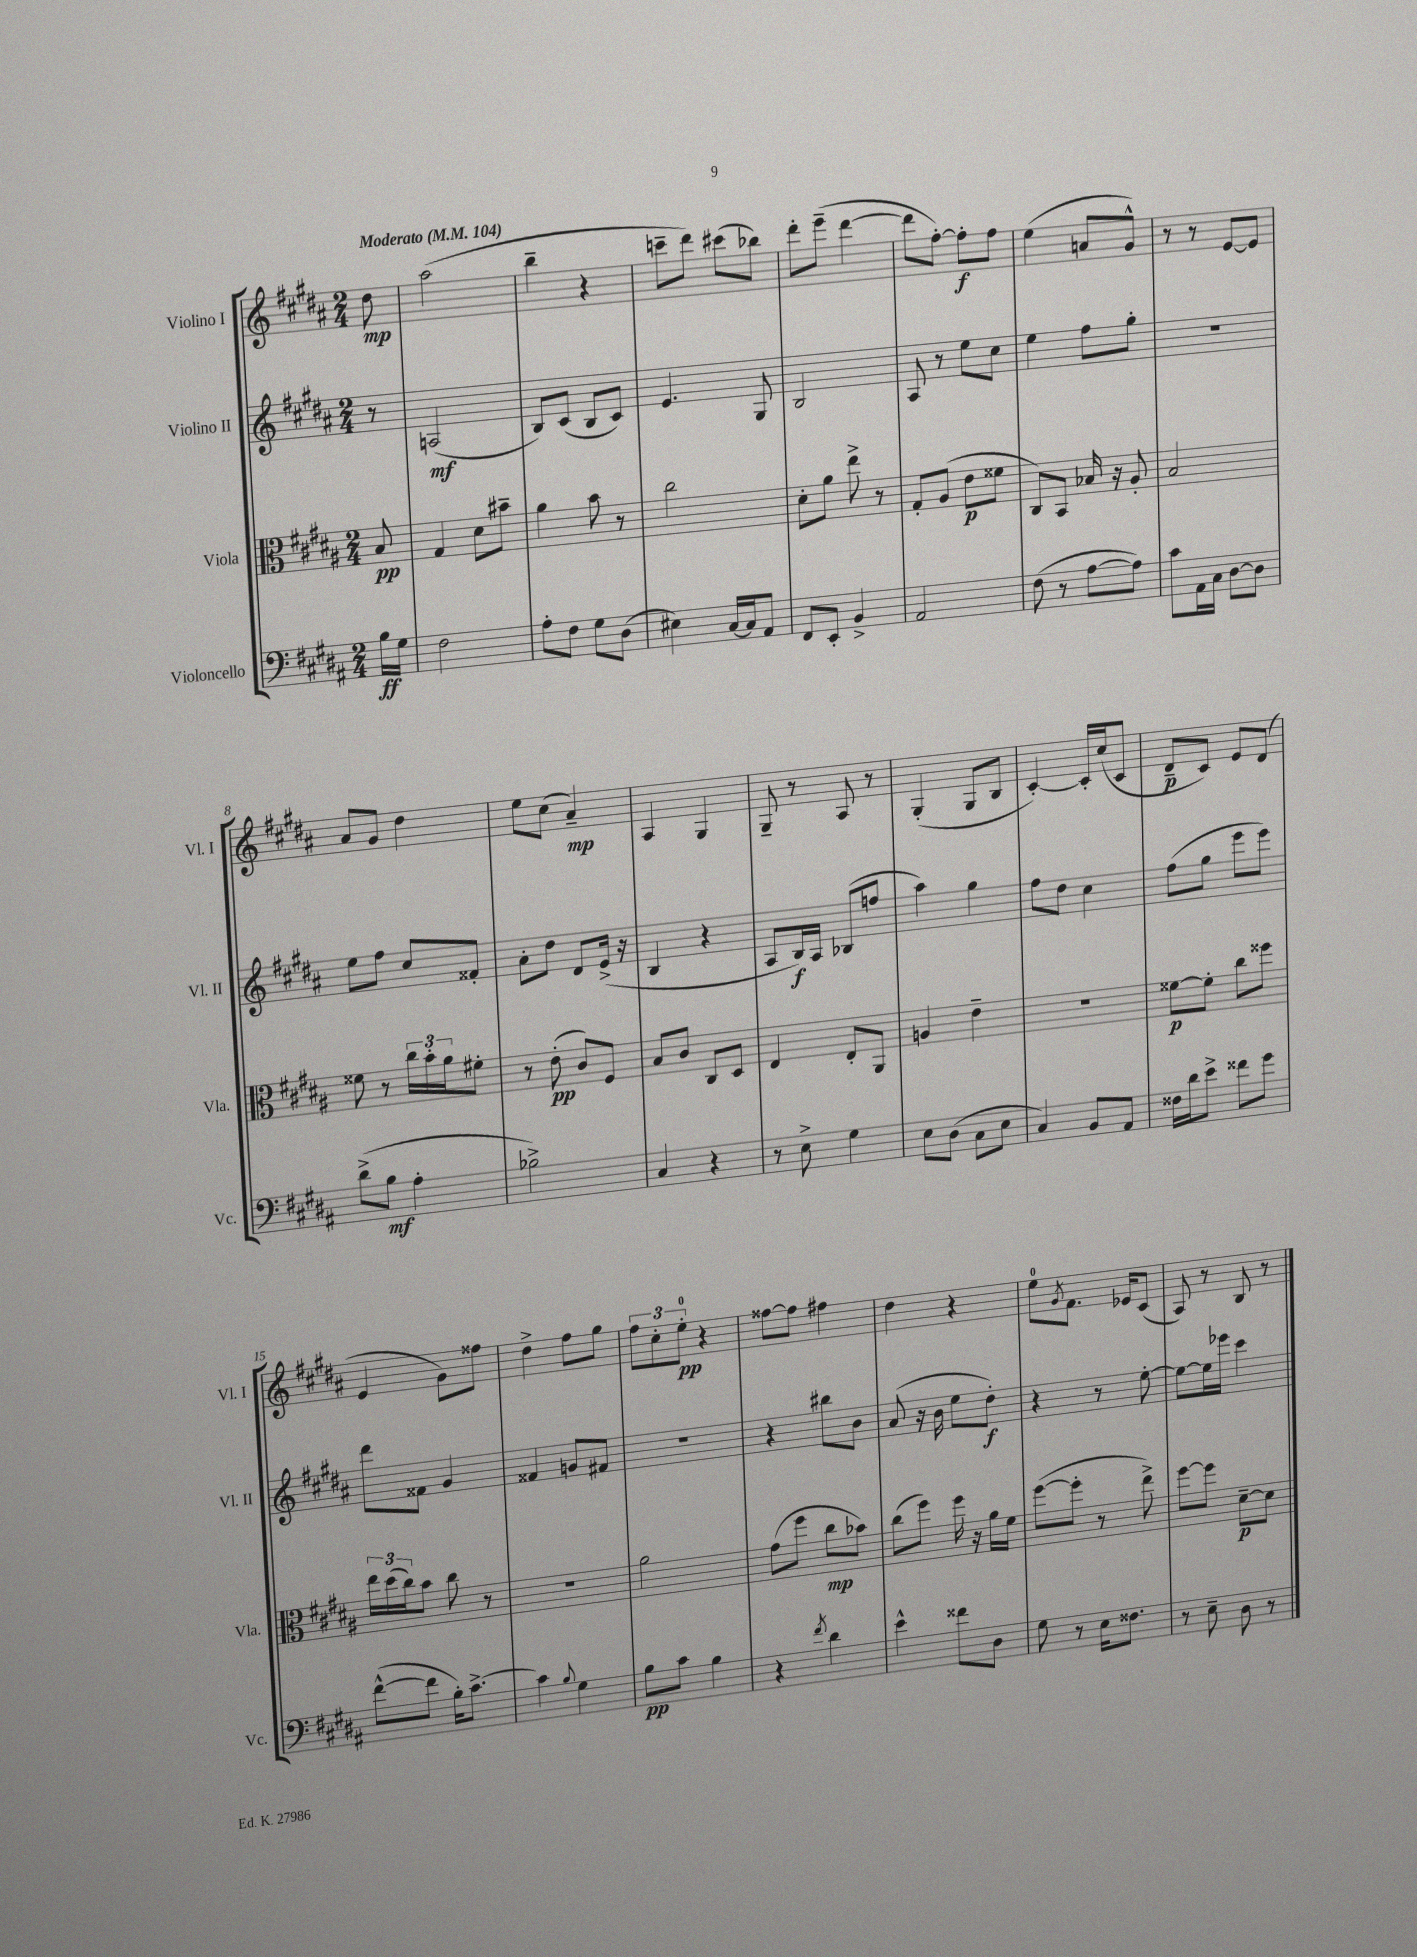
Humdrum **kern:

**kern	**dynam	**kern	**dynam	**kern	**dynam	**kern	**dynam
*part4	*part4	*part3	*part3	*part2	*part2	*part1	*part1
*staff4	*staff4	*staff3	*staff3	*staff2	*staff2	*staff1	*staff1
*I"Violoncello	*	*I"Viola	*	*I"Violino II	*	*I"Violino I	*
*I'Vc.	*	*I'Vla.	*	*I'Vl. II	*	*I'Vl. I	*
*clefF4	*	*clefC3	*	*clefG2	*	*clefG2	*
*k[f#c#g#d#a#]	*	*k[f#c#g#d#a#]	*	*k[f#c#g#d#a#]	*	*k[f#c#g#d#a#]	*
*M2/4	*	*M2/4	*	*M2/4	*	*M2/4	*
*MM104	*	*MM104	*	*MM104	*	*MM104	*
=	=	=	=	=	=	=	=
!	!	!	!	!	!	!LO:TX:a:B:t=Moderato	!
16B\LL	ff	8B/	pp	8r	.	8dd#\	mp
16G#\JJ	.	.	.	.	.	.	.
=1	=1	=1	=1	=1	=1	=1	=1
2F#\	.	4G#/	.	(2An/	mf	(2aa#\	.
.	.	8d#\L	.	.	.	.	.
.	.	8b#X~\J	.	.	.	.	.
=2	=2	=2	=2	=2	=2	=2	=2
8A#'\L	.	4a#\	.	8B/L)	.	4bb~\	.
8F#\J	.	.	.	(8c#/J	.	.	.
8G#\L	.	8b\	.	8B/L	.	4r	.
(8D#\J	.	8r	.	8c#/J)	.	.	.
=3	=3	=3	=3	=3	=3	=3	=3
4E#X\)	.	2cc#\	.	4.e/	.	8cccn~\L	.
.	.	.	.	.	.	8ddd#\J)	.
[16C#/LL	.	.	.	.	.	(8ccc#X\L	.
16C#/J]	.	.	.	.	.	.	.
8AA#/J	.	.	.	8G#/	.	8bb-X\J)	.
=4	=4	=4	=4	=4	=4	=4	=4
8FF#/L	.	8d#'\L	.	2B/	.	8ddd#'\L	.
8EE'/J	.	8a#\J	.	.	.	(8eee~\J	.
4BB^/	.	8ee^\	.	.	.	[4ddd#\	.
.	.	8r	.	.	.	.	.
=5	=5	=5	=5	=5	=5	=5	=5
2AA#/	.	8G#'/L	.	8A#/	.	8ddd#\L]	.
.	.	(8A#/J	.	8r	.	[8ff#'\J)	.
.	.	8e\L	p	8ee\L	.	8ff#'\L]	f
.	.	8f##X\J	.	8cc#\J	.	8ff#\J	.
=6	=6	=6	=6	=6	=6	=6	=6
(8F#\	.	8C#/L)	.	4ee\	.	(4ee\	.
8r	.	8BB/J	.	.	.	.	.
[8A#\L	.	16B-X/	.	8ff#\L	.	8an/L	.
.	.	16r	.	.	.	.	.
8A#\J])	.	8A#'/	.	8gg#'\J	.	8g#^^/J)	.
=7	=7	=7	=7	=7	=7	=7	=7
8c#\L	.	2B/	.	2r	.	8r	.
16AA#\L	.	.	.	.	.	8r	.
16C#\JJ	.	.	.	.	.	.	.
[8D#\L	.	.	.	.	.	[8e/L	.
8D#\J]	.	.	.	.	.	8e/J]	.
!!LO:LB:g=z
=8	=8	=8	=8	=8	=8	=8	=8
(8d#^\L	.	8f##X\	.	8ee\L	.	8a#/L	.
8B\J	mf	8r	.	8ff#\J	.	8g#/J	.
4A#'\	.	24cc#\LL	.	8cc#/L	.	4dd#\	.
.	.	24b'\	.	.	.	.	.
.	.	24a#\J	.	.	.	.	.
.	.	8f#X'\J	.	8f##X'/J	.	.	.
=9	=9	=9	=9	=9	=9	=9	=9
2B-X^\)	.	8r	.	8a#'\L	.	8ee\L	.
.	.	(8e'\	pp	8dd#\J	.	(8cc#\J	.
.	.	8c#/L)	.	8d#/L	.	4a#~/)	mp
.	.	8F#/J	.	(16e^/Jk	.	.	.
.	.	.	.	16r	.	.	.
=10	=10	=10	=10	=10	=10	=10	=10
4C#/	.	8B/L	.	4B/	.	4A#/	.
.	.	8c#/J	.	.	.	.	.
4r	.	8C#/L	.	4r	.	4G#/	.
.	.	8D#/J	.	.	.	.	.
=11	=11	=11	=11	=11	=11	=11	=11
8r	.	4E/	.	8A#/L	.	8G#~/	.
8E^\	.	.	.	16B/L)	f	8r	.
.	.	.	.	16A#/JJ	.	.	.
4G#\	.	8E'/L	.	(8B-X/L	.	8A#/	.
.	.	8AA#/J	.	8ffn/J	.	8r	.
=12	=12	=12	=12	=12	=12	=12	=12
8E\L	.	4An/	.	4aa#\)	.	(4G#'/	.
(8D#\J	.	.	.	.	.	.	.
8C#\L	.	4e~\	.	4gg#\	.	8G#/L	.
8E\J	.	.	.	.	.	8B/J	.
=13	=13	=13	=13	=13	=13	=13	=13
4C#/)	.	2r	.	8ff#\L	.	[4c#'/)	.
.	.	.	.	8dd#\J	.	.	.
8BB/L	.	.	.	4cc#\	.	16c#'/LL]	.
.	.	.	.	.	.	(16cc#/J	.
8AA#/J	.	.	.	.	.	8c#/J	.
=14	=14	=14	=14	=14	=14	=14	=14
16F##X\LL	.	[8f##X\L	p	(8ff#\L	.	8d#~/L	p
16d#\J	.	.	.	.	.	.	.
8e^\J	.	8f##'\J]	.	8gg#\J	.	8c#/J)	.
8f##X\L	.	8cc#\L	.	8eee\L	.	8e/L	.
8g#\J	.	8ff##X\J	.	8eee\J)	.	(8d#/J	.
!!LO:LB:g=z
=15	=15	=15	=15	=15	=15	=15	=15
([8f#^^\L	.	24ee\LL	.	8ddd#\L	.	4e/	.
.	.	(24dd#\	.	.	.	.	.
.	.	24cc#\J)	.	.	.	.	.
8f#\J]	.	8b\J	.	8f##X\J	.	.	.
16B'\KL)	.	8cc#\	.	4g#/	.	8g#\L)	.
[8.c#^\J	.	.	.	.	.	.	.
.	.	8r	.	.	.	8ff##X\J	.
=16	=16	=16	=16	=16	=16	=16	=16
4c#\]	.	2r	.	4f##X/	.	4dd#^\	.
8qqB/	.	.	.	.	.	.	.
4G#\	.	.	.	8gn/L	.	8ff#\L	.
.	.	.	.	8f#X/J	.	8gg#\J	.
=17	=17	=17	=17	=17	=17	=17	=17
8B\L	pp	2a#\	.	2r	.	12ff#\L	.
.	.	.	.	.	.	12cc#'\	.
8c#\J	.	.	.	.	.	.	.
.	.	.	.	.	.	12ee'\J	pp
4B\	.	.	.	.	.	4r	.
=18	=18	=18	=18	=18	=18	=18	=18
4r	.	(8g#\L	.	4r	.	[8ff##X\L	.
.	.	8ff#\J	.	.	.	8ff##\J]	.
8qf#/	.	.	.	.	.	.	.
4d#\	.	8cc#\L	mp	8bb#X\L	.	4ff#X\	.
.	.	8b-X\J)	.	8b\J	.	.	.
=19	=19	=19	=19	=19	=19	=19	=19
4e^^\	.	(8cc#\L	.	(8a#/	.	4dd#\	.
.	.	8ff#\J)	.	16r	.	.	.
.	.	.	.	16b\	.	.	.
8f##X\L	.	16ff#\	.	8ee\L	.	4r	.
.	.	16r	.	.	.	.	.
8D#\J	.	16a#\LL	.	8dd#'\J)	f	.	.
.	.	16f#\JJ	.	.	.	.	.
=20	=20	=20	=20	=20	=20	=20	=20
8G#\	.	([8ff#\L	.	4r	.	8ee\L	.
.	.	.	.	.	.	8qg#/	.
8r	.	8ff#'\J]	.	.	.	8.f#\J	.
16E\KL	.	8r	.	8r	.	.	.
8.F##X\J	.	.	.	.	.	16e-X/KL	.
.	.	8ee^\)	.	[8ee'\	.	(8c#/J	.
=21	=21	=21	=21	=21	=21	=21	=21
8r	.	[8ff#\L	.	8ee\L_	.	8A#/)	.
8E~\	.	8ff#\J]	.	16ee\L]	.	8r	.
.	.	.	.	16eee-X\JJ	.	.	.
8D#\	.	[8d#~\L	p	4ccc#\	.	8B/	.
8r	.	8d#\J]	.	.	.	8r	.
==	==	==	==	==	==	==	==
*-	*-	*-	*-	*-	*-	*-	*-
